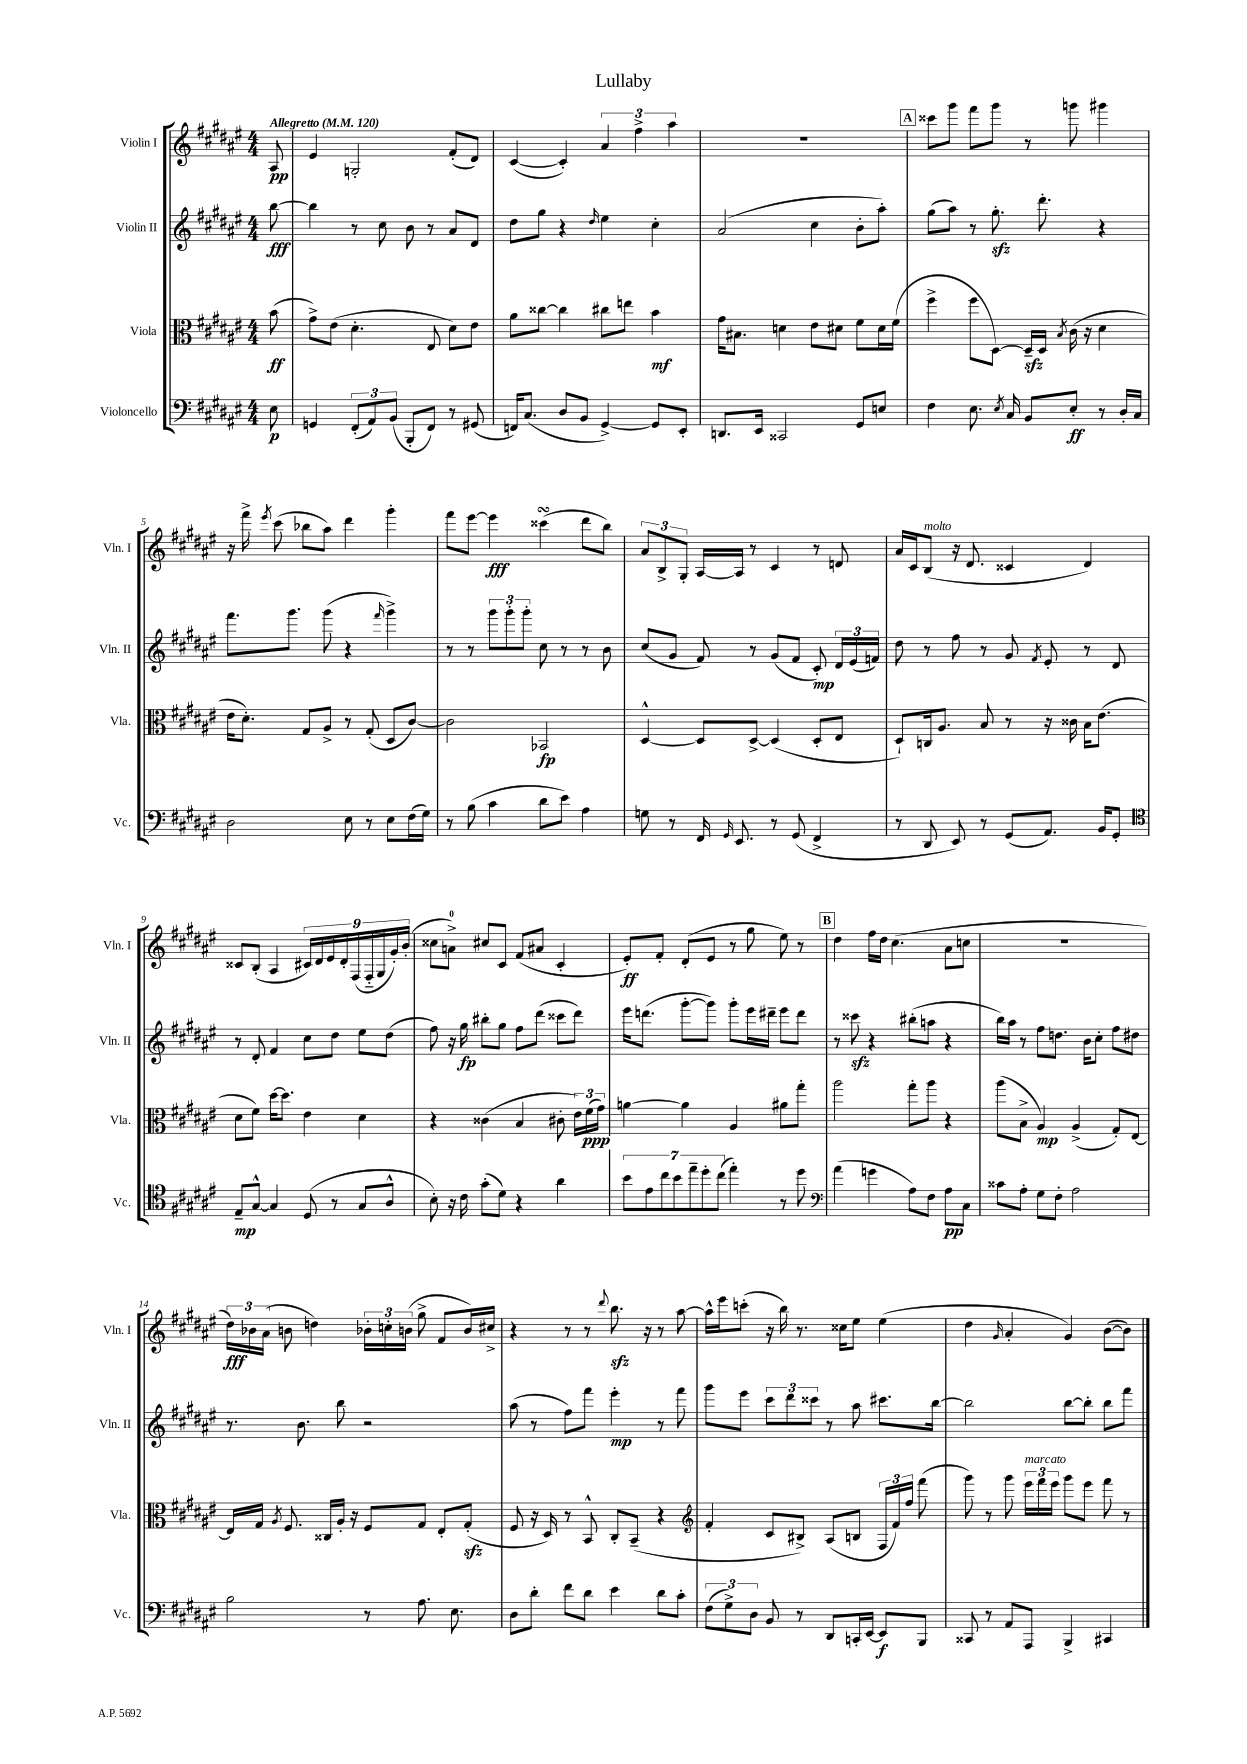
\header { title = "Lullaby" }
<<
\new StaffGroup <<
\new Staff = "s0" \with { instrumentName = "Violin I" shortInstrumentName = "Vln. I" } {
    \clef treble \key fis \major \numericTimeSignature \time 4/4 \partial 8 \tempo "Allegretto" 4 = 120
    \autoBeamOff ais8\pp |
    eis'4 g2-. fis'8[-.( dis'8]) |
    cis'4~( cis'4-.) \tuplet 3/2 { ais'4 fis''4-> ais''4 } |
    R1 |
    \mark \markup { \box "A" } cisis'''8[ gis'''8] fis'''8[ gis'''8] r8 g'''8 gis'''4 |
    r16 fis'''16-> \acciaccatura { eis'''8 } cis'''8( bes''8[ ais''8]) dis'''4 gis'''4-. |
    fis'''8[ eis'''8]~ eis'''4\fff cisis'''4\turn( dis'''8[ b''8]) |
    \tuplet 3/2 { ais'8[ b8-> gis8]-. } ais16[~ ais16] r8 cis'4 r8 d'8 |
    ais'16[ cis'16 b8]^\markup { \italic "molto" }( r16 dis'8. cisis'4 dis'4) |
    cisis'8[ b8]-.( ais4 \tuplet 9/8 { cis'16[) dis'16 eis'16 dis'16-. fis16( fis16-_ gis16 gis'16-.) b'16]-.( } |
    cisis''8[ a'8]-0->) cis''8[ cis'8] fis'8[( ais'8] cis'4-. |
    eis'8[-.\ff) fis'8]-. dis'8[-.( eis'8] r8 gis''8 eis''8) r8 |
    \mark \markup { \box "B" } dis''4 fis''16[ dis''16] cis''4.( ais'8[ c''8] |
    R1 |
    \tuplet 3/2 { dis''16[\fff) bes'16 ais'16]( } b'8 d''4) \tuplet 3/2 { bes'16[-. c''16-. b'16]( } gis''8-> fis'8[ b'16) cis''16]-> |
    r4 r8 r8 \appoggiatura { dis'''8 } b''8.\sfz r16 r8 ais''8~ |
    ais''16[-^ eis'''16 c'''8]-.( r16 b''16) r8. cisis''16[ eis''8] eis''4( |
    dis''4 \grace { gis'16 } ais'4-. gis'4) b'8[~( b'8]) \bar "|." |
}
\new Staff = "s1" \with { instrumentName = "Violin II" shortInstrumentName = "Vln. II" } {
    \clef treble \key fis \major \numericTimeSignature \time 4/4 \partial 8
    \autoBeamOff b''8~\fff |
    b''4 r8 cis''8 b'8 r8 ais'8[ dis'8] |
    dis''8[ gis''8] r4 \grace { dis''16 } eis''4 cis''4-. |
    ais'2( cis''4 b'8[-. ais''8]-.) |
    \mark \markup { \box "A" } gis''8[( ais''8]) r8 gis''8.-.\sfz dis'''8.-. r4 |
    fis'''8.[ gis'''8.] gis'''8( r4 \grace { fis'''16 } gis'''4->) |
    r8 r8 \tuplet 3/2 { gis'''8[ gis'''8-. gis'''8]-. } cis''8 r8 r8 b'8 |
    cis''8[( gis'8] fis'8) r8 gis'8[( fis'8] cis'8-.\mp) \tuplet 3/2 { dis'16[ eis'16( f'16]) } |
    dis''8 r8 fis''8 r8 gis'8 \acciaccatura { fis'8 } eis'8-. r8 dis'8 |
    r8 dis'8-. fis'4 cis''8[ dis''8] eis''8[ dis''8]( |
    fis''8) r16 gis''16\fp bis''8[-. gis''8] fis''8[ dis'''8]( cisis'''8[ dis'''8]) |
    eis'''16[ d'''8.]( gis'''8[~-. gis'''8]) gis'''8[-. eis'''16 dis'''16]-- eis'''8[ dis'''8] |
    \mark \markup { \box "B" } r8 cisis'''8\sfz r4 bis''8[-.( a''8] r4 |
    b''16[) ais''16] r8 fis''8[ d''8.] b'16[ cis''8]-. fis''8[ dis''8] |
    r8. b'8. b''8 r2 |
    ais''8( r8 fis''8[) fis'''8] eis'''4-.\mp r8 fis'''8 |
    gis'''8[ eis'''8] \tuplet 3/2 { cis'''8[ dis'''8 cisis'''8] } r8 ais''8 cis'''8.[ b''16]~ |
    b''2 b''8[~ b''8]-. b''8[ fis'''8] \bar "|." |
}
\new Staff = "s2" \with { instrumentName = "Viola" shortInstrumentName = "Vla." } {
    \clef alto \key fis \major \numericTimeSignature \time 4/4 \partial 8
    \autoBeamOff b'8\ff( |
    gis'8[->) eis'8]( dis'4.-. eis8 dis'8[) eis'8] |
    ais'8[ cisis''8]~ cisis''4 cis''8[ e''8] b'4\mf |
    gis'16[ bis8.] d'4 eis'8[ dis'8] fis'8[ dis'16 fis'16]( |
    \mark \markup { \box "A" } fis''4-> fis''8[ dis8]~) dis16[--\sfz dis16] \acciaccatura { b8 } cis'16( r16 dis'4 |
    eis'16[ dis'8.]-.) gis8[ ais8]-> r8 gis8-.( dis8[ cis'8]~) |
    cis'2 bes,2\fp |
    dis4~-^ dis8[ dis8]~-> dis4( dis8[-. eis8] |
    dis8[-!) c16 ais8.] b8 r8 r16 cisis'16 b16[ eis'8.]( |
    dis'8[ fis'8]) dis''16[~ dis''8.] eis'4 dis'4 |
    r4 cisis'4( b4 cis'8-. \tuplet 3/2 { eis'16[) fis'16\ppp( gis'16]) } |
    a'4~ a'4 ais4 ais'8[ gis''8]-. |
    \mark \markup { \box "B" } ais''2 gis''8[-. ais''8] r4 |
    ais''8[( b8]-> ais4\mp) ais4->( gis8[-.) eis8]~ |
    eis16[ gis16] \acciaccatura { ais8 } fis8. cisis16[ ais16]-. r16 fis8[ gis8] eis8[-. gis8]-.\sfz( |
    fis8 r16 dis16) r8 b,8-^ cis8[-. b,8]--( r4 |
    \clef treble fis'4-. cis'8[ bis8]->) ais8[( b8] \tuplet 3/2 { fis16[ fis'16) fis''16] } fis'''8( |
    gis'''8) r8 gis'''8 \tuplet 3/2 { eis'''16[^\markup { \italic "marcato" } fis'''16 eis'''16] } gis'''8[ eis'''8] fis'''8 r8 \bar "|." |
}
\new Staff = "s3" \with { instrumentName = "Violoncello" shortInstrumentName = "Vc." } {
    \clef bass \key fis \major \numericTimeSignature \time 4/4 \partial 8
    \autoBeamOff eis8\p |
    g,4 \tuplet 3/2 { fis,8[-.( ais,8) b,8]( } b,,8[-. fis,8]) r8 gis,8( |
    f,16[) cis8.]( dis8[ b,8] gis,4~->) gis,8[ eis,8]-. |
    d,8.[ eis,16] cisis,2 gis,8[ e8] |
    \mark \markup { \box "A" } fis4 eis8. \acciaccatura { eis8 } cis16 b,8[ eis8]-.\ff r8 dis16[-. cis16] |
    dis2 eis8 r8 eis8[ fis16( gis16]) |
    r8 b8( cis'4 dis'8[ eis'8]) ais4 |
    g8 r8 fis,16 \grace { gis,16 } eis,8. r8 gis,8( fis,4-> |
    r8 dis,8 eis,8) r8 gis,8[( ais,8.]) b,16[ gis,8]-. |
    \clef tenor eis8[--\mp gis8]~-^ gis4 dis8( r8 gis8[ ais8]-^ |
    b8-.) r16 cis'16 gis'8[-.( dis'8]) r4 ais'4 |
    \tuplet 7/4 { b'8[ eis'8 cis''8 b'8 eis''8-- dis''8-. cis''8]( } eis''4-.) r8 dis''8 |
    \mark \markup { \box "B" } \clef bass ais'4( g'4 ais8[) fis8] ais8[\pp cis8] |
    cisis'8[ ais8]-. gis8[ fis8]-. ais2 |
    b2 r8 ais8. eis8. |
    dis8[ dis'8]-. fis'8[ dis'8] eis'4 dis'8[ cis'8]-. |
    \tuplet 3/2 { fis8[( gis8->) dis8] } b,8 r8 dis,8[ c,16-. eis,16]~ eis,8[\f b,,8] |
    cisis,8 r8 ais,8[ ais,,8] b,,4-> cis,4 \bar "|." |
}
>>
>>
